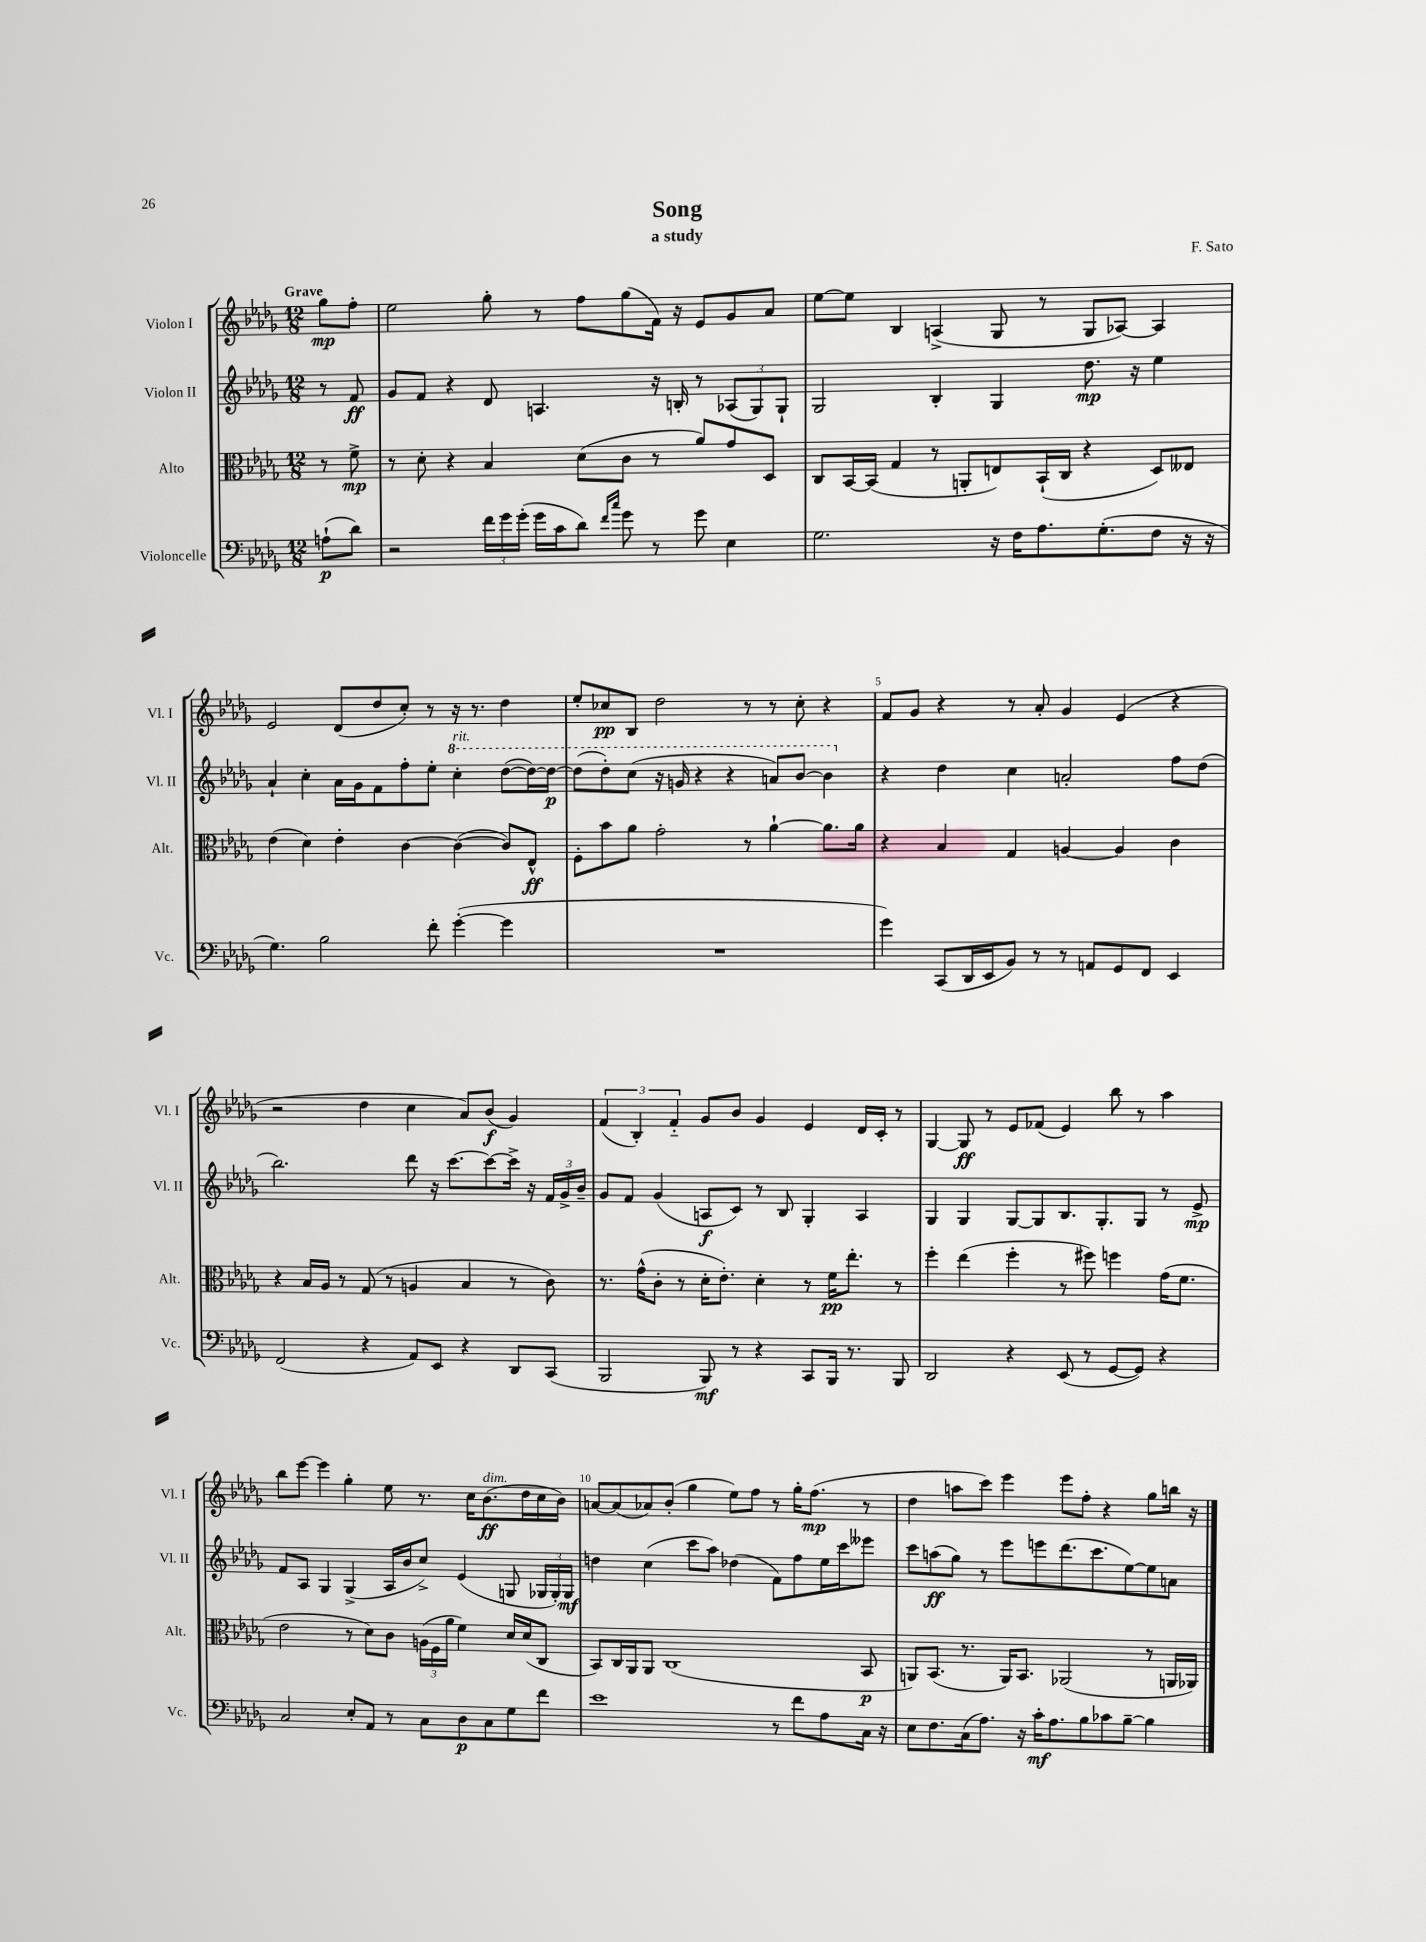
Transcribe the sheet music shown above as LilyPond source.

\header { title = "Song" composer = "F. Sato" subtitle = "a study" }
<<
\new StaffGroup <<
\new Staff = "s0" \with { instrumentName = "Violon I" shortInstrumentName = "Vl. I" } {
    \clef treble \key des \major \numericTimeSignature \time 12/8 \partial 4 \tempo "Grave"
    \autoBeamOff ges''8[\mp f''8]-. |
    ees''2 ges''8-. r8 f''8[ ges''8( f'16]) r16 ees'8[ ges'8 aes'8] |
    ees''8[~ ees''8] bes4 a4->( ges8 r8 ges8[ aes8]~) aes4 |
    ees'2 des'8[( des''8 c''8]-.) r8 r16 r8. des''4 |
    ees''8[-. ces''8\pp bes8] des''2 r8 r8 ces''8-. r4 |
    f'8[ ges'8] r4 r8 aes'8-. ges'4 ees'4( r4 |
    r2 des''4 c''4 aes'8[) bes'8]\f( ges'4) |
    \tuplet 3/2 { f'4( bes4-.) f'4-_ } ges'8[ bes'8] ges'4 ees'4 des'16[ c'16]-. r8 |
    ges4~ ges8\ff r8 ees'8[ fes'8]( ees'4) bes''8 r8 aes''4 |
    bes''8[ ees'''8]~ ees'''4 ges''4-. ees''8 r8. c''16[ bes'8.\ff^\markup { \italic "dim." }( des''16 c''16 bes'16]) |
    a'8[~ a'8( aes'8) bes'8]-.( ges''4 ees''8[) f''8] r8 ges''16[-. f''8.]\mp( r8 |
    des''4 a''8[ c'''8]) ees'''4 ees'''8[ f''8]-. r4 ges''8[ b''16] r16 \bar "|." |
}
\new Staff = "s1" \with { instrumentName = "Violon II" shortInstrumentName = "Vl. II" } {
    \clef treble \key des \major \numericTimeSignature \time 12/8 \partial 4
    \autoBeamOff r8 f'8\ff |
    ges'8[ f'8] r4 des'8 a4. r16 b16-. r8 \tuplet 3/2 { aes8[( ges8) ges8]-! } |
    ges2 bes4-. ges4 des''8.\mp r16 ees''4 |
    aes'4-! c''4-. aes'16[ ges'16 f'8 f''8-. ees''8]-. \ottava #1 c'''4-.^\markup { \italic "rit." } des'''8[~( des'''16~) des'''16]~\p |
    des'''8[( des'''8-.) c'''8]( r16 g''16 r4 r4 a''8[) bes''8]~ bes''4 \ottava #0 |
    r4 des''4 c''4 a'2-. f''8[ des''8]( |
    bes''2.) des'''8 r16 c'''8.[~ c'''8~ c'''16]-> r16 \tuplet 3/2 { f'16[ ges'16-> bes'16]-- } |
    ges'8[ f'8] ges'4( a8[\f c'8]) r8 bes8 ges4-. a4 |
    ges4 ges4 ges8[~ ges8 bes8. ges8.-. ges8] r8 ees'8->\mp |
    f'8[ aes8] ges4 ges4->( aes16[ bes'16 c''8]->) ees'4( g8 \tuplet 3/2 { ges16[ ges16-.) ges16]\mf } |
    d''4 c''4( c'''8[ aes''8]) des''4( f'8[) f''8 ees''16 c'''16 eeses'''8] |
    c'''8[ a''8\ff( ges''8]) r8 ees'''8[ e'''8 des'''8.( c'''8. ees''8~) ees''8 a'8] \bar "|." |
}
\new Staff = "s2" \with { instrumentName = "Alto" shortInstrumentName = "Alt." } {
    \clef alto \key des \major \numericTimeSignature \time 12/8 \partial 4
    \autoBeamOff r8 f'8->\mp |
    r8 des'8-. r4 bes4 des'8[( c'8] r8 aes'8[) ges'8 des8] |
    c8[ bes,16~ bes,16]( ges4 r8 a,8[-. e8) bes,16-!( c16] r4 des8[) eeses8] |
    ees'4( des'4) ees'4-. c'4~ c'4~( c'8[) ees8]-^\ff |
    f8[-. bes'8 aes'8] ges'2-. r8 aes'4~-! aes'8.[ aes'16] |
    r4 bes4 ges4 a4~ a4 c'4 |
    r4 bes16[ aes16] r8 ges8( r8 a4 bes4 r8 c'8) |
    r8. ges'16[-^( c'8]-. r8 des'16[-. ees'8.]-.) des'4-. r8 f'16[\pp ees''8.]-. r8 |
    f''4-. ees''4( f''4-. r8 fis''8) f''4 ges'16[( f'8.] |
    ees'2 r8 des'8[) c'8] \tuplet 3/2 { a16[( f16 aes'16] } f'4) des'16[ des'16( c8] |
    bes,8[) c16 aes,16 aes,8] c1( bes,8\p |
    a,8[) bes,8.]( r8. a,16[) bes,8.] aes,2( r8 a,16[ aes,16]) \bar "|." |
}
\new Staff = "s3" \with { instrumentName = "Violoncelle" shortInstrumentName = "Vc." } {
    \clef bass \key des \major \numericTimeSignature \time 12/8 \partial 4
    \autoBeamOff a8[-!\p( des'8]) |
    r2 \tuplet 3/2 { f'16[ ges'16 ges'16]-.( } ges'16[ c'16 des'8]) \grace { f'16[ c''16] } ges'8 r8 ges'8 ees4 |
    ges2. r16 f16[ aes8. ges8.-.( f8] r16 r16 |
    ges4.) bes2 f'8-. ges'4~-.( ges'4 |
    R1. |
    ges'4) c,8[( des,16 ees,16 bes,8]) r8 r8 a,8[ ges,8 f,8] ees,4 |
    f,2( r4 aes,8[) ees,8] r4 des,8[ c,8]( |
    bes,,2 bes,,8\mf) r8 r4 c,8[ bes,,16] r8. bes,,8 |
    des,2 r4 ees,8( r8 ges,8[~ ges,8]) r4 |
    c2 ees8[-. aes,8] r8 c8[ des8\p c8 ges8 f'8] |
    ees'1 r8 f'8[ aes8 c16] r16 |
    ees8[ f8. c16( aes8.]) r16 c'16[-.\mf aes8. bes8 ces'8 bes8]~-- bes4 \bar "|." |
}
>>
>>
\layout { \context { \Score \override BarNumber.break-visibility = ##(#f #t #t) barNumberVisibility = #(every-nth-bar-number-visible 5) } }
